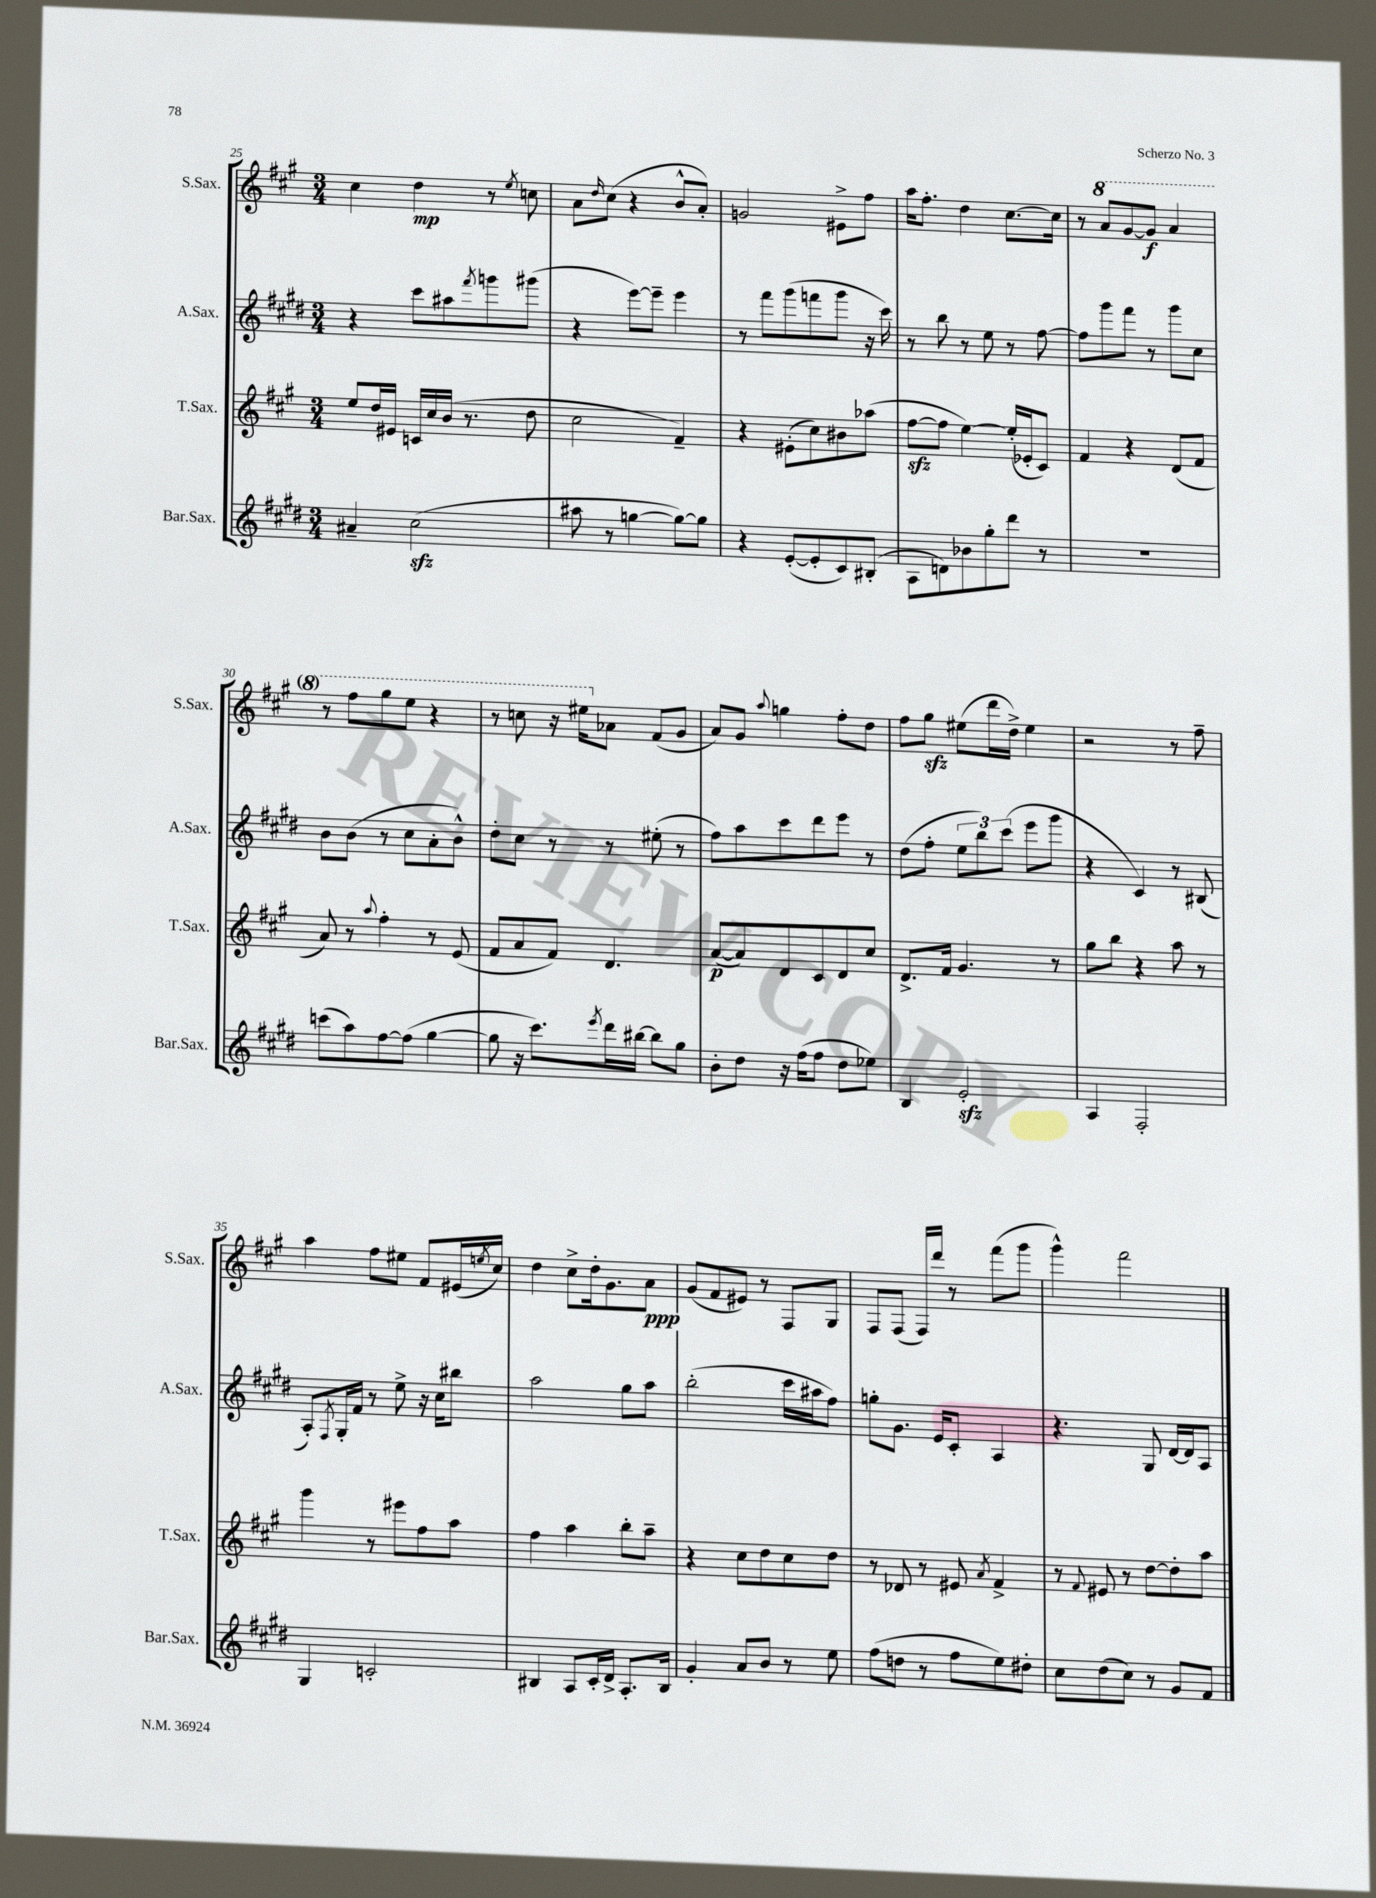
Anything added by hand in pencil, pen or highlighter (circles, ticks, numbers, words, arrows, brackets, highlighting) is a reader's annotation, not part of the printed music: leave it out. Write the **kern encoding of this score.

**kern	**kern	**kern	**kern
*staff4	*staff3	*staff2	*staff1
*clefG2	*clefG2	*clefG2	*clefG2
*k[f#c#g#d#]	*k[f#c#g#]	*k[f#c#g#d#]	*k[f#c#g#]
*M3/4	*M3/4	*M3/4	*M3/4
4a#~	8ee	4r	4cc#
.	16dd	.	.
.	16e#	.	.
(2cc#	16c	8ccc#	4dd
.	16cc#	.	.
.	(16b	8aa#	.
.	8.r	.	.
.	.	8qfff#	.
.	.	8ggg	8r
.	.	.	8qee
.	8dd	(8ggg#	8cc
=	=	=	=
8aa#	2cc#	4r	8a
.	.	.	16qqdd
8r	.	.	(8cc#
[4gg	.	[8eee)	4r
.	.	8eee~]	.
8gg_)	4f#~)	4eee	8b^^
8gg]	.	.	8a')
=	=	=	=
4r	4r	8r	2g
.	.	8fff#	.
([8e'	(8e#'	(8ggg#	.
8e']	8cc#)	8fff	.
8c#)	8b#	8ggg#	8e#^
(8B#'	(8aa-	16r	8ff#
.	.	16ccc#)	.
=	=	=	=
8A	[8ff#	8r	16aa
.	.	.	8.ff#'
8d)	8ff#]	8bb	.
8b-	[4ee)	8r	4dd
8gg#'	.	8ee	.
8ddd#	(16ee']	8r	[8.cc#
.	16e-'	.	.
8r	8c#)	[8ff#	.
.	.	.	16cc#]
=	=	=	=
2.r	4f#	8ff#]	8r
.	.	8ggg#	8aa
.	4r	8fff#	[8gg#
.	.	8r	8gg#]
.	(8d	8ggg#	4aa
.	8f#	8cc#	.
=	=	=	=
(8ccc	8a)	8b	8r
8aa)	8r	(8b	8fff#
.	8qqaa	.	.
[8ff#	4ff#'	8r	8ggg#
(8ff#]	.	8cc#	8eee
[4gg#	8r	8a'	4r
.	(8e	8b^^)	.
=	=	=	=
8gg#]	8f#	8dd#'	8r
16r	8a	8cc#	8ccc
8.ccc#)	.	.	.
.	8f#)	8r	16r
.	.	.	16eee#
8qeee	.	.	.
16ddd#	4.d	8r	8a-
[16bb#	.	.	.
8bb#]	.	(8ee#'	(8f#
8gg#	.	8r	8g#
=	=	=	=
8b'	([8a	8ff#)	8a)
8dd#	8a])	8aa	8g#
.	.	.	8qqaa
16r	8d	8ccc#	4gg
(16ff#	.	.	.
8ff#	8c#	8ddd#	.
8dd#	8d	8eee	8ff#'
8ee-)	8cc#	8r	8dd
=	=	=	=
4B	8.d^	(8dd#	8ff#
.	.	8ff#'	8gg#
.	16f#	.	.
2e'	4.g#	12ee	(8ee#
.	.	12bb)	.
.	.	.	16ddd
.	.	(12ccc#	.
.	.	.	16dd^)
.	.	8eee	4ee#
.	8r	8ggg#	.
=	=	=	=
4A	8gg#	4r	2r
.	8bb	.	.
2F#'	4r	4c#)	.
.	8aa	8r	8r
.	8r	(8B#	8ff#~
=	=	=	=
4G#	4ggg#	8A')	4aa
.	.	8qF#	.
.	.	16G#'	.
.	.	16f#	.
2c'	8r	8r	8ff#
.	8eee#	8ee^	8ee#
.	8ff#	16r	8f#
.	.	16cc#	.
.	8aa	8bb#	(16e#
.	.	.	8qee
.	.	.	16cc#)
=	=	=	=
4B#	4ff#	2aa	4dd
8A	4aa	.	8cc#^
16c#'	.	.	16dd'
16d#^	.	.	8.g#
8.A'	8bb'	8gg#	.
.	8aa~	8aa	8a
16B#	.	.	.
=	=	=	=
4g#'	4r	(2bb'	(8g#
.	.	.	8f#
8a	8cc#	.	8e#)
8b	8dd	.	8r
8r	8cc#	16ccc#	8F#
.	.	16aa#	.
8ee	8dd	8ff#)	8G#
=	=	=	=
(8ff#	8r	8gg'	8F#
8dd	8d-	8.g#	(8F#
8r	8r	.	16F#)
.	.	16e	16ddd
8ff#	8e#	8c#'	8r
.	8qa	.	.
8ee)	4f#^	4A	(8fff#
8dd#'	.	.	8ggg#
=	=	=	=
8cc#	8r	4.r	4ggg#^^)
.	8qqf#	.	.
(8dd#	8e#	.	.
8cc#)	8r	.	2fff#
8r	[8dd	8G#	.
8g#	8dd']	[16d#	.
.	.	16d#]	.
8f#	8aa	8A	.
==	==	==	==
*-	*-	*-	*-
